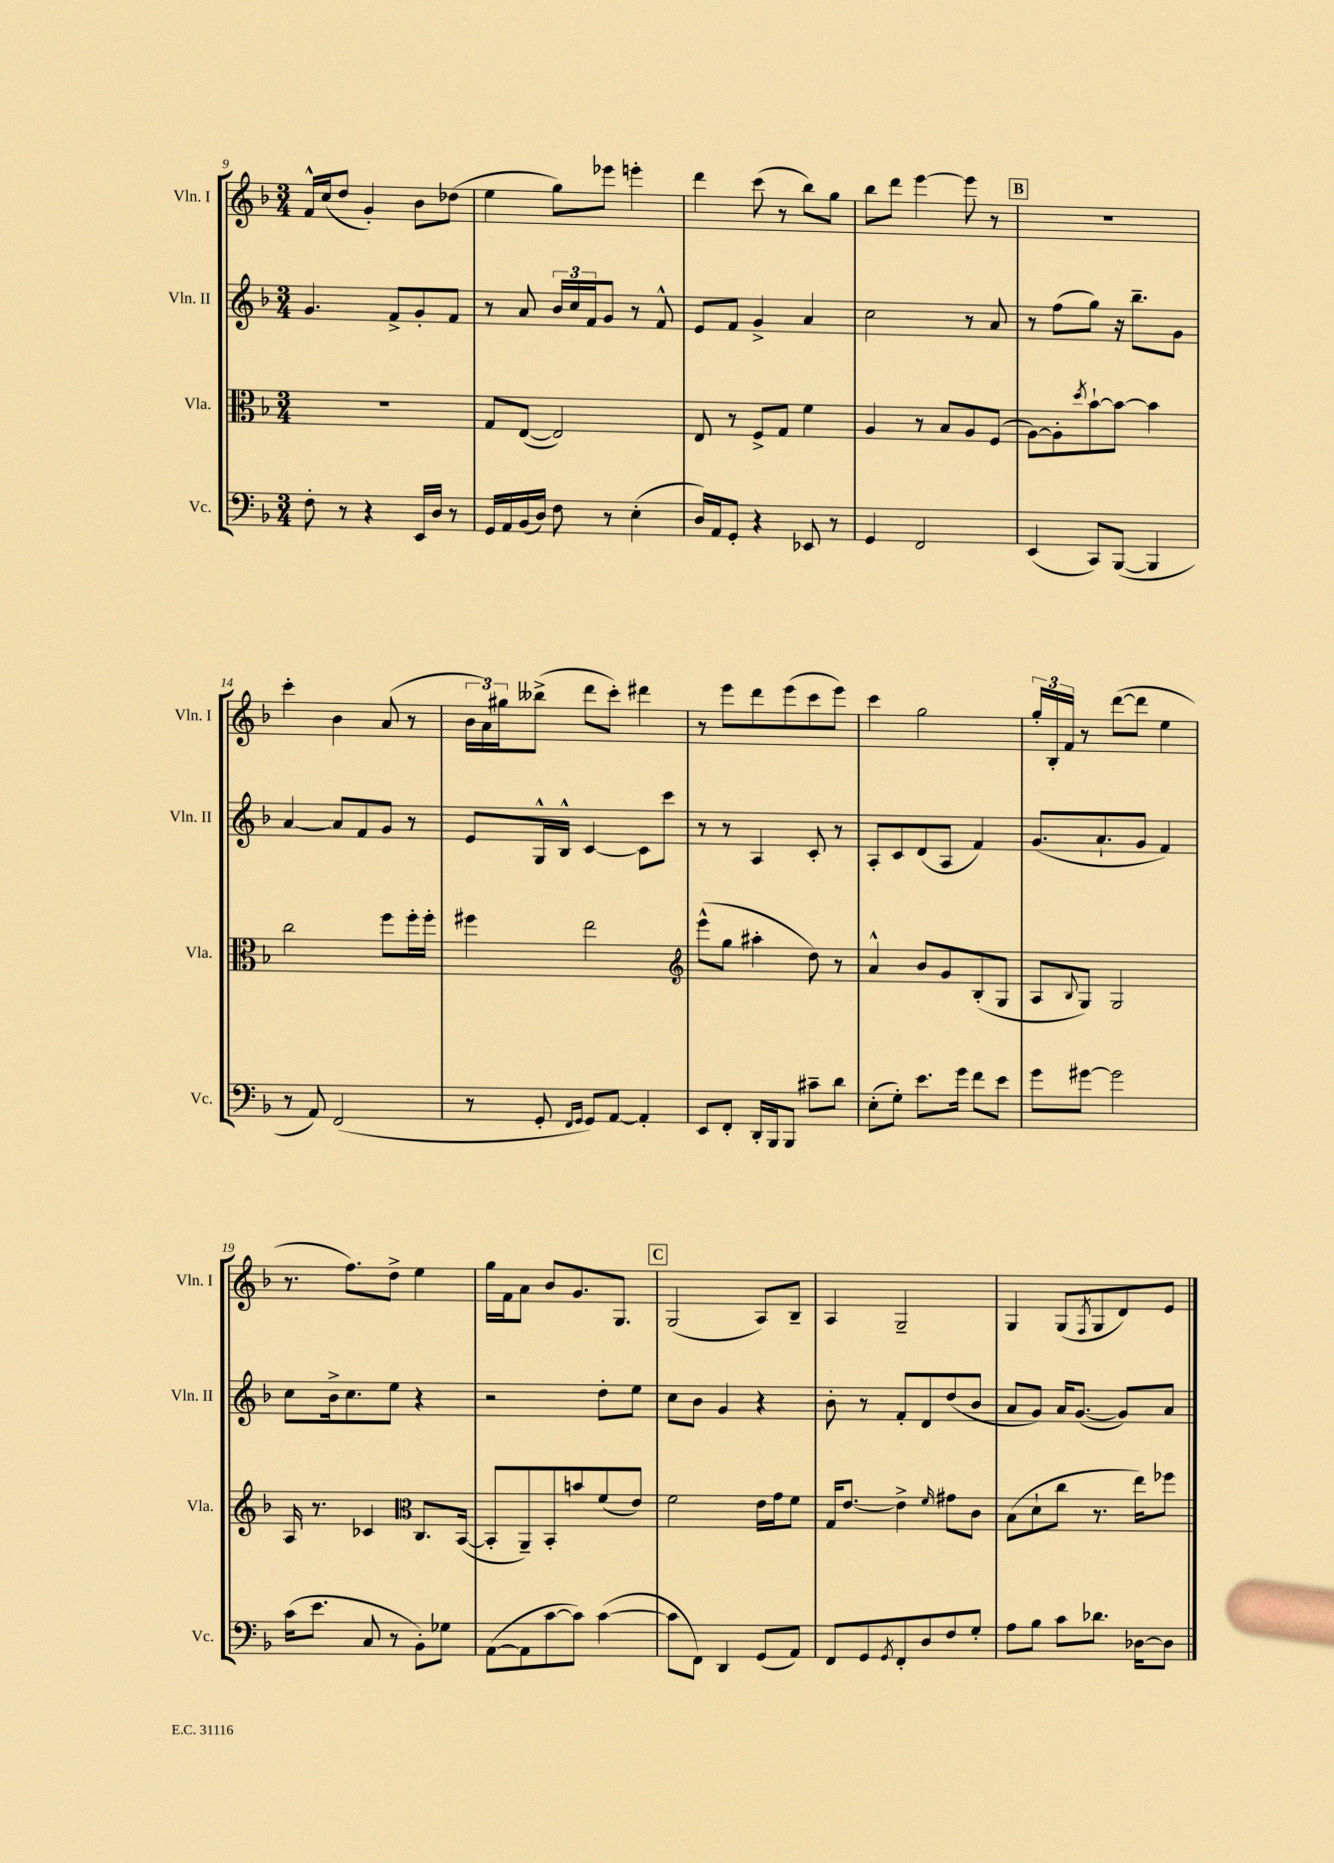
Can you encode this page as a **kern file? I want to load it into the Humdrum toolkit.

**kern	**kern	**kern	**kern
*part4	*part3	*part2	*part1
*staff4	*staff3	*staff2	*staff1
*I"Vc.	*I"Vla.	*I"Vln. II	*I"Vln. I
*I'Vc.	*I'Vla.	*I'Vln. II	*I'Vln. I
*clefF4	*clefC3	*clefG2	*clefG2
*k[b-]	*k[b-]	*k[b-]	*k[b-]
*M3/4	*M3/4	*M3/4	*M3/4
=9	=9	=9	=9
8F'\	2.r	4.g/	16f^^/LL
.	.	.	(16cc/J
8r	.	.	8dd/J
4r	.	.	4g'/)
.	.	8f^/L	.
16EE/LL	.	8g'/	8b-\L
16D/JJ	.	.	.
8r	.	8f/J	(8dd-X\J
=10	=10	=10	=10
16GG/LL	8G/L	8r	4ee\
16AA/	.	.	.
(16BB-/	([8E/J	8a/	.
16D/JJ)	.	.	.
8F\	2E/])	24b-/LL	8gg\L)
.	.	24cc/	.
.	.	24f/J	.
8r	.	8g/J	8eee-X\J
(4E'\	.	8r	4eeen'\
.	.	8f^^/	.
=11	=11	=11	=11
16D/LL)	8E/	8e/L	4ddd\
16AA/J	.	.	.
8GG'/J	8r	8f/J	.
4r	8F^/L	4g^/	(8ccc\
.	8G/J	.	8r
8EE-X/	4f\	4a/	8bb-\L)
8r	.	.	8gg\J
=12	=12	=12	=12
4GG/	4A/	2cc\	8bb-\L
.	.	.	8ddd\J
2FF/	8r	.	[4eee\
.	8B-/L	.	.
.	8A/	8r	8eee\]
.	(8F/J	8a/	8r
!!LO:REH:place=s1:t=B
=13	=13	=13	=13
(4EE/	[8A\L)	8r	2.r
.	8A'\]	(8ff\L	.
.	8qdd/	.	.
8CC/L)	[8b-`\	8gg\J)	.
([8BBB-/J	8b-\J_	16r	.
.	.	8.bb-~\L	.
4BBB-/]	4b-\]	.	.
.	.	8g\J	.
!!LO:LB:g=z
=14	=14	=14	=14
8r	2cc\	[4a/	4ccc'\
8AA/)	.	.	.
(2FF/	.	8a/L]	4b-\
.	.	8f/	.
.	8ff\L	8g/J	(8a/
.	16ff'\L	8r	8r
.	16ff'\JJ	.	.
=15	=15	=15	=15
8r	4ff#X\	8e/L	24b-\LL
.	.	.	24a\)
.	.	.	24gg#X\J
8GG'/	.	16G^^/L	(8bb--X^\J
.	.	16B-^^/JJ	.
16qqFF/LL	.	.	.
16qqGG/JJ	.	.	.
8GG/L)	2ee\	[4c/	8ddd\L
[8AA/J	.	.	8ccc'\J)
4AA'/]	.	8c\L]	4ddd#X\
.	.	8ccc\J	.
=16	=16	=16	=16
*	*clefG2	*	*
8EE/L	(8eee^^\L	8r	8r
8FF'/J	8gg\J	8r	8eee\L
16DD'/LL	4aa#X'\	4A/	8ddd\
16BBB-/J	.	.	.
8BBB-/J	.	.	(8eee\
8c#X~\L	8dd\)	8c'/	8ccc\
8d\J	8r	8r	8eee\J)
=17	=17	=17	=17
(8E'\L	4a^^/	8A'/L	4ccc\
8G'\J)	.	8c/	.
8.e\L	8b-/L	(8d/	2gg\
.	8g/	8A/J	.
16g\Jk	.	.	.
8f\L	(8B-'/	4f/)	.
8e\J	8G/J	.	.
=18	=18	=18	=18
8g\L	8A/L	(8.g/L	24gg'/LL
.	.	.	24B-'/
.	.	.	24f/JJ
.	8qqB-/	.	.
[8g#X\J	8G/J)	.	8r
.	.	8.a`/	.
2g#\]	2G/	.	([8ddd\L
.	.	8g/J	8ddd\J]
.	.	4f/)	4ee\
!!LO:LB:g=z
=19	=19	=19	=19
(16c\KL	16A/	8cc\L	8.r
8.e\J	8.r	.	.
.	.	16b-^\k	.
.	.	8.cc\	8.ff\L)
8C/	4c-X/	.	.
8r	.	8ee\J	8dd^\J
*	*clefC3	*	*
8BB-'\L)	8.C/L	4r	4ee\
8G-X\J	.	.	.
.	([16BB-/Jk	.	.
=20	=20	=20	=20
([8AA\L	8BB-'/L]	2r	16gg\LL
.	.	.	16f\J
8AA\]	8AA~/)	.	8a\J
[8c\	8BB-'/	.	8b-/L
8c\J])	8bn/	.	8.g/
([4c\	(8f/	8dd'\L	.
.	.	.	8.G/J
.	8e/J)	8ee\J	.
!!LO:REH:place=s1:t=C
=21	=21	=21	=21
8c\L]	2f\	8cc\L	(2G/
8FF\J)	.	8b-\J	.
4DD/	.	4g/	.
(8GG/L	16e\LL	4r	8A/L)
.	16g\J	.	.
8AA/J)	8f\J	.	8B-~/J
=22	=22	=22	=22
8FF/L	16G/KL	8b-'\	4A/
.	[8.e/J	.	.
8GG/	.	8r	.
8qGG/	.	.	.
8FF'/	4e^\]	8f'/L	2G~/
8D/	.	8d/	.
.	16qqf/	.	.
8F/	8g#X\L	(8dd/	.
8G'/J	8c\J	8b-/J	.
=23	=23	=23	=23
8A\L	(8B-\L	8a/L	4G/
8B-\J	8d`\	8g/J)	.
8c\L	8cc\J	16a/KL	(8G/L
.	.	([8.g/J	.
.	.	.	8qF/
8.d-X\J	8.r	.	8G/
.	.	8g/L])	8d/)
[16D-X\KL	16ee\KL)	.	.
8D-\J]	8ff-X\J	8a/J	8e/J
==	==	==	==
*-	*-	*-	*-
